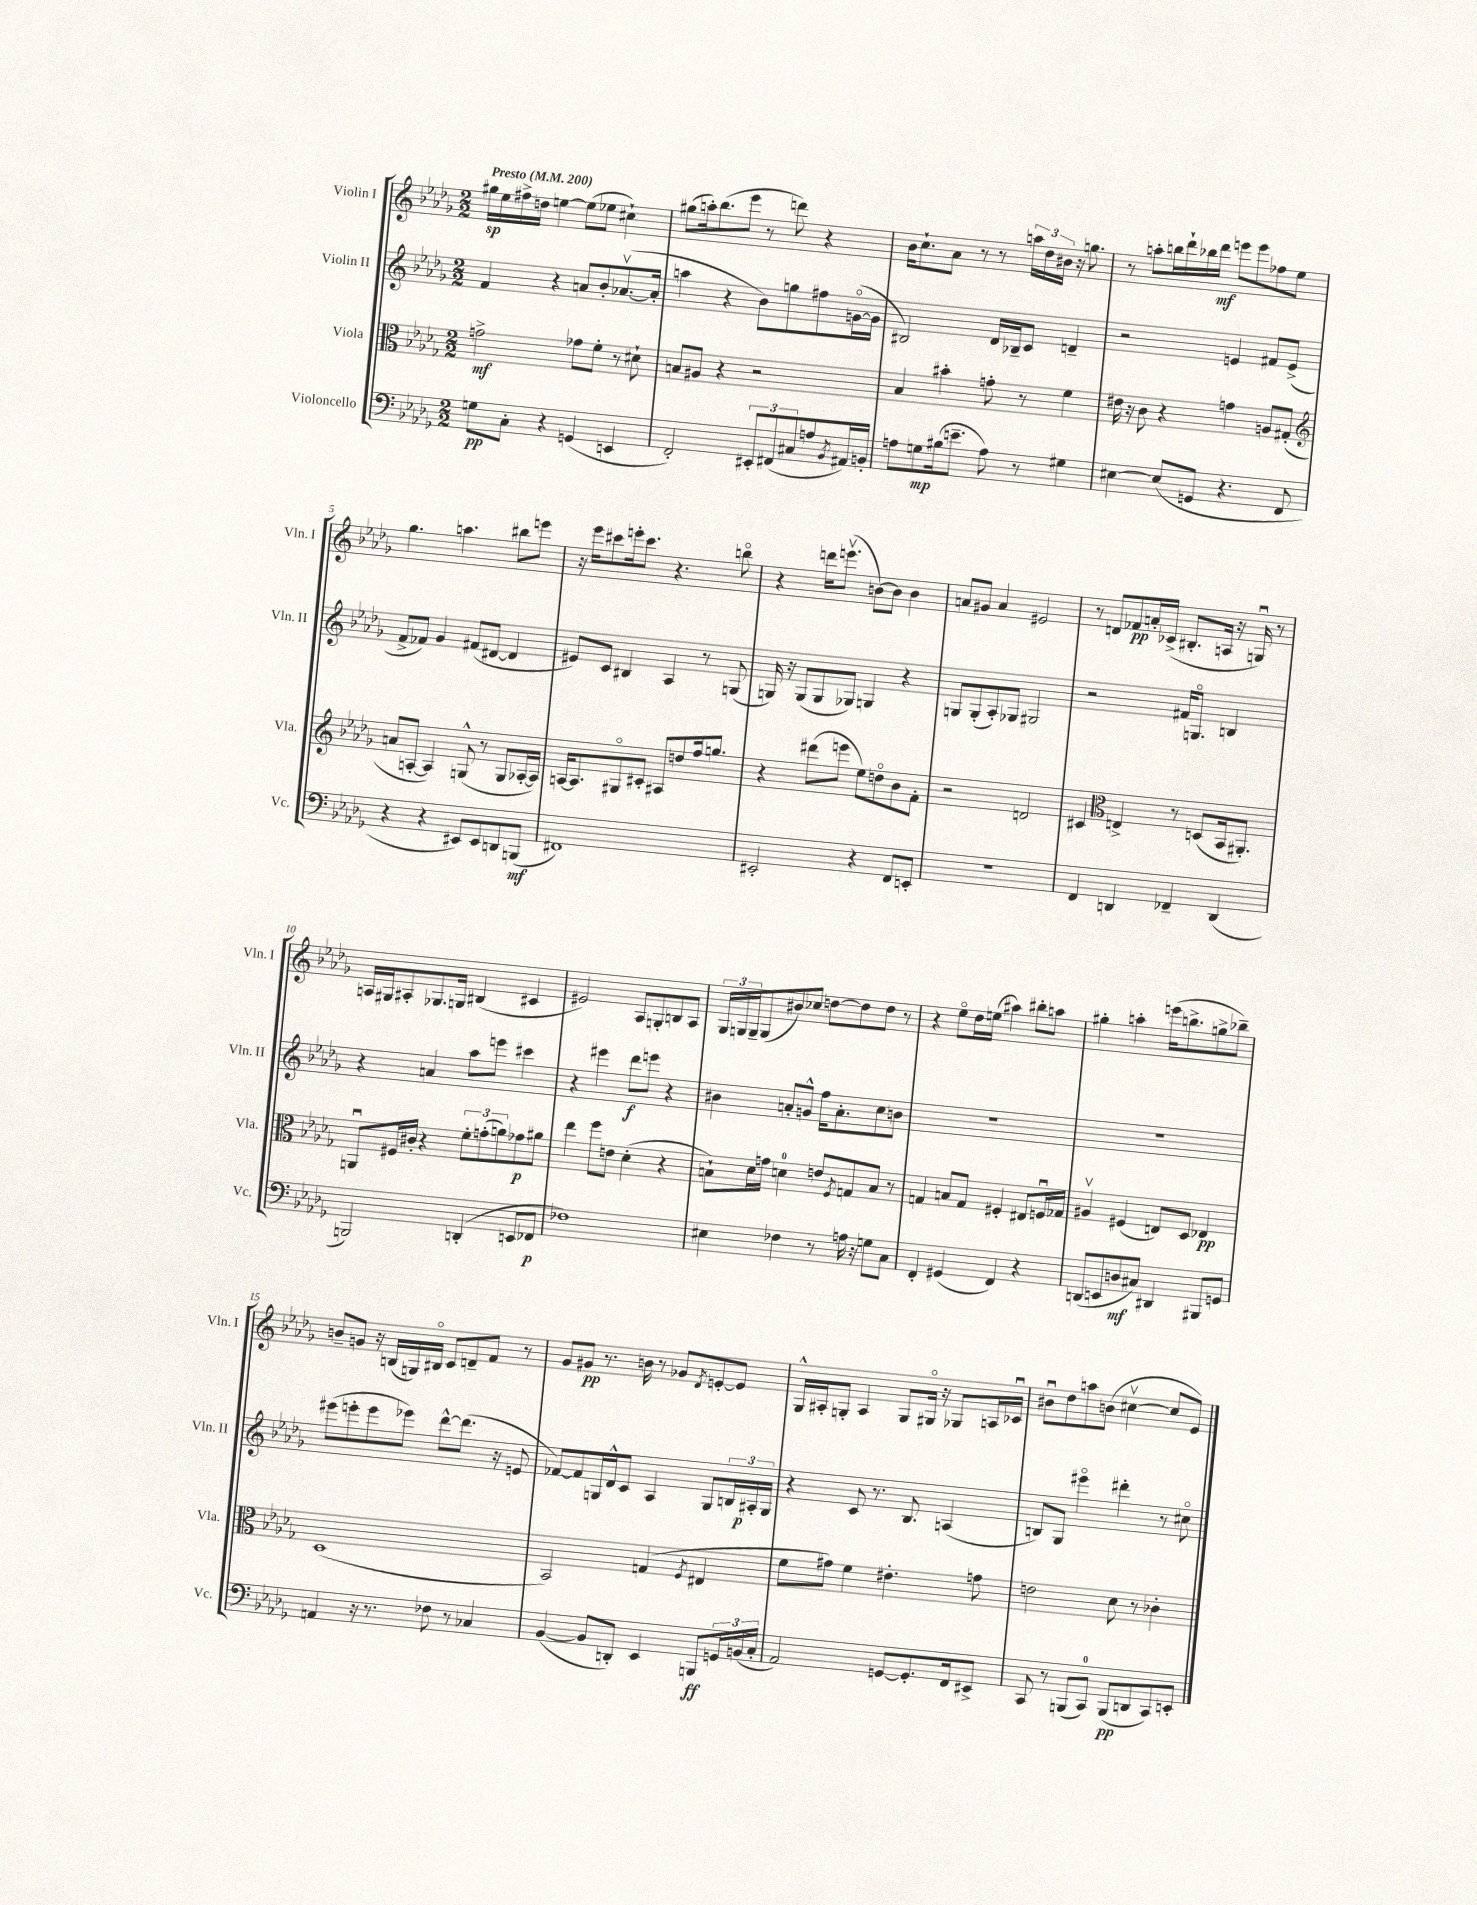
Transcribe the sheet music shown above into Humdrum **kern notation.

**kern	**dynam	**kern	**dynam	**kern	**dynam	**kern	**dynam
*part4	*part4	*part3	*part3	*part2	*part2	*part1	*part1
*staff4	*staff4	*staff3	*staff3	*staff2	*staff2	*staff1	*staff1
*I"Violoncello	*	*I"Viola	*	*I"Violin II	*	*I"Violin I	*
*I'Vc.	*	*I'Vla.	*	*I'Vln. II	*	*I'Vln. I	*
*clefF4	*	*clefC3	*	*clefG2	*	*clefG2	*
*k[b-e-a-d-g-]	*	*k[b-e-a-d-g-]	*	*k[b-e-a-d-g-]	*	*k[b-e-a-d-g-]	*
*M2/2	*	*M2/2	*	*M2/2	*	*M2/2	*
*MM200	*	*MM200	*	*MM200	*	*MM200	*
=1	=1	=1	=1	=1	=1	=1	=1
!	!	!	!	!	!	!LO:TX:a:B:t=Presto	!
8Gn\L	pp	2gn^\	mf	4f/	.	16gg#X\LL	sp
.	.	.	.	.	.	16ee-\	.
8C'\J	.	.	.	.	.	16ff#X^\	.
.	.	.	.	.	.	16ddn\JJ	.
4r	.	.	.	4r	.	[4een\	.
(4GGn/	.	8g-X\L	.	8an/L	.	(8ee\L]	.
.	.	8f'\J	.	8b-'/	.	8ee-X\J	.
4EEn/	.	8r	.	([8.a-Xv/	.	4cc#X`\)	.
.	.	8d#X`\	.	.	.	.	.
.	.	.	.	16a-'/Jk]	.	.	.
=2	=2	=2	=2	=2	=2	=2	=2
2FF'/)	.	8Bn/L	.	4aan\	.	(8gg#X\L	.
.	.	8A#X/J	.	.	.	16aan'\k)	.
.	.	.	.	.	.	(8.bb-\	.
.	.	4r	.	4r	.	.	.
.	.	.	.	.	.	8eee-\J	.
12EE#X'/L	.	2r	.	8b-\L)	.	8r	.
(12FF#X/	.	.	.	.	.	.	.
.	.	.	.	8ggn\	.	8dddn\)	.
12C#X/	.	.	.	.	.	.	.
8An/	.	.	.	8ff#X\	.	4r	.
8qBB-/	.	.	.	.	.	.	.
16AA#X/L)	.	.	.	([16gn\L	.	.	.
16BBn'/JJ	.	.	.	16g\JJ]	.	.	.
=3	=3	=3	=3	=3	=3	=3	=3
8An\L	.	4B-/	.	2B#X/)	.	16b-\KL	.
.	.	.	.	.	.	8.cc`\	.
8Gn\	mp	.	.	.	.	.	.
(16B#X\k	.	4b#X'\	.	.	.	8a-\J	.
8.en~\J	.	.	.	.	.	.	.
.	.	.	.	.	.	8r	.
8A\)	.	8gn'\	.	16d-/LL	.	8r	.
.	.	.	.	16B-X~/J	.	.	.
8r	.	8r	.	8c/J	.	24aan\LL	.
.	.	.	.	.	.	24dd-\	.
.	.	.	.	.	.	24b#X\JJ	.
4G#X\	.	4f\	.	4dn~/	.	16r	.
.	.	.	.	.	.	8.ggn\	.
=4	=4	=4	=4	=4	=4	=4	=4
[4E#X\	.	16e#X\	.	2r	.	8r	.
.	.	16r	.	.	.	.	.
.	.	8c\	.	.	.	8aan'\L	.
(8E#/L]	.	4r	.	.	.	16bbn\L	.
.	.	.	.	.	.	16ddd-`\	.
8GGn/J	.	.	.	.	.	16bb-X\	.
.	.	.	.	.	.	16ddd-\JJ	mf
4.r	.	4gn\	.	4en/	.	8eeen\L	.
.	.	.	.	.	.	8eee\	.
.	.	8An/L	.	8f#X/L	.	8ff-X\	.
8FF/	.	(8G#X'/J	.	(8e^/J	.	8ee-\J	.
!!LO:LB:g=z
=5	=5	=5	=5	=5	=5	=5	=5
*	*	*clefG2	*	*	*	*	*
4r	.	8an/L	.	8f^/L	.	4.gg-\	.
.	.	[8An'/J	.	8f-X/J)	.	.	.
4r	.	4A/])	.	4g-/	.	.	.
.	.	.	.	.	.	4.aan\	.
8EE#X/L)	.	(8Gn^^/	.	(8f#X/L	.	.	.
8EE#/	.	8r	.	[8d#X/J	.	.	.
8DDn/	.	8G/L	.	4d#/]	.	8bb#X\L	.
(8BBBn/J	mf	[16A-X'/L	.	.	.	8eeen\J	.
.	.	16A-/JJ])	.	.	.	.	.
=6	=6	=6	=6	=6	=6	=6	=6
1FF#X)	.	[16An/KL	.	8e#X/L)	.	16r	.
.	.	8.A/]	.	.	.	16eee-\KL	.
.	.	.	.	8c/J	.	8ccc#X\	.
.	.	8G#X/	.	4B#X/	.	16eeen'\k	.
.	.	.	.	.	.	8.ccc#\J	.
.	.	8c#X'/J	.	.	.	.	.
.	.	8A#X/L	.	4A-/	.	4.r	.
.	.	8ddn/	.	.	.	.	.
.	.	16ff/k	.	8r	.	.	.
.	.	8.ggn/J	.	.	.	.	.
.	.	.	.	(8Gn/	.	8bbn\	.
=7	=7	=7	=7	=7	=7	=7	=7
2EE#X'/	.	4r	.	16Gn/)	.	4r	.
.	.	.	.	16r	.	.	.
.	.	.	.	(8G/L	.	.	.
.	.	(8ddd#X\L	.	8G/	.	16dddn\KL	.
.	.	.	.	.	.	(8.eeenv\J	.
.	.	8eeen\J	.	8G-X/J)	.	.	.
4r	.	8ee-\L)	.	4Gn/	.	[8bn\L)	.
.	.	8ddn\	.	.	.	8b\J]	.
8FF/L	.	8b-\	.	4r	.	4b\	.
8EEn'/J	.	8f'\J	.	.	.	.	.
=8	=8	=8	=8	=8	=8	=8	=8
1r	.	2r	.	8Gn/L	.	8an/L	.
.	.	.	.	(8G'/	.	8g#X/J	.
.	.	.	.	8A-'/)	.	4a/	.
.	.	.	.	8G-X/J	.	.	.
.	.	2dn/	.	2G#X/	.	2e#X/	.
=9	=9	=9	=9	=9	=9	=9	=9
4FF/	.	4c#X/	.	2r	.	8r	.
.	.	.	.	.	.	8dn/L	.
*	*	*clefC3	*	*	*	*	*
4DDn/	.	4En^/	.	.	.	8f-X/	pp
.	.	.	.	.	.	16an'/L	.
.	.	.	.	.	.	(16c-X^/JJ	.
4FF-X~/	.	8r	.	16f#X/KL	.	8.B#X'/L	.
.	.	.	.	8.Gn/J	.	.	.
.	.	(8Dn/L	.	.	.	.	.
.	.	.	.	.	.	16An/Jk	.
(4DD/	.	16BB-/k	.	4Bn/	.	16r	.
.	.	8.AA#X'/J)	.	.	.	16Gnu/)	.
.	.	.	.	.	.	8r	.
!!LO:LB:g=z
=10	=10	=10	=10	=10	=10	=10	=10
2BBBn/)	.	8AAnu/L	.	4r	.	16An/LL	.
.	.	.	.	.	.	16G#X/J	.
.	.	16F#X/L	.	.	.	8A#X'/	.
.	.	16c#X'/JJ	.	.	.	.	.
.	.	4r	.	4an/	.	8.G-X/	.
.	.	.	.	.	.	16Gn/Jk	.
(4DDn'/	.	12f'\L	.	8aa-\L	.	(4B#X/	.
.	.	(12gn'\	.	.	.	.	.
.	.	.	.	8eeen\J	.	.	.
.	.	12an\)	.	.	.	.	.
8EEn/L	.	8g-X\	p	4ccc#X\	.	4c#X/	.
8FF-X/J	p	8a#X\J	.	.	.	.	.
=11	=11	=11	=11	=11	=11	=11	=11
1F-X)	.	4ee-\	.	4r	.	2e#X/)	.
.	.	8ff\L	.	4eee#X\	.	.	.
.	.	8en\J	.	.	.	.	.
.	.	(4d-'\	.	8ddd-\L	f	8A-/L	.
.	.	.	.	8eeen\J	.	8Gn'/	.
.	.	4r	.	4r	.	8Bn/	.
.	.	.	.	.	.	8A-/J	.
=12	=12	=12	=12	=12	=12	=12	=12
4E#X\	.	8Bn`\L)	.	4b#X\	.	24G-/LL	.
.	.	.	.	.	.	24Gn/	.
.	.	.	.	.	.	24G~/J	.
.	.	16d-\L	.	.	.	(8G/	.
.	.	16gn\JJ	.	.	.	.	.
4F-X\	.	4dn\	.	8an'/L	.	8b#X/)	.
.	.	.	.	8gn^^/J	.	8cc-X/J	.
8r	.	8en/L	.	16ff\KL	.	[8ddn\L	.
.	.	.	.	8.a'\	.	.	.
.	.	8qF/	.	.	.	.	.
16An\	.	8Gn/	.	.	.	8dd\]	.
16r	.	.	.	.	.	.	.
8Gn\L	.	8B/J	.	8cc\	.	8dd\J	.
8C\J	.	8r	.	8bn\J	.	8r	.
=13	=13	=13	=13	=13	=13	=13	=13
4FF'/	.	4Gn/	.	1r	.	4r	.
(4GG#X/	.	8Bn/L	.	.	.	8ee-\L	.
.	.	8G/J	.	.	.	16dd-\L	.
.	.	.	.	.	.	(16een\JJ	.
4FF/)	.	4F#X'/	.	.	.	4aa#X\)	.
4r	.	8E#X/L	.	.	.	8bb#X'\L	.
.	.	16Fnu/L	.	.	.	8aan\J	.
.	.	16G-X/JJ	.	.	.	.	.
=14	=14	=14	=14	=14	=14	=14	=14
(8DDn/L	.	4A#Xv/	.	1r	.	4gg#X'\	.
8EEn/	.	.	.	.	.	.	.
8Dn/	mf	(4F#X/	.	.	.	4aan'\	.
8C#X/J)	.	.	.	.	.	.	.
4DD#X/	.	8En/L)	.	.	.	(16eeen\KL	.
.	.	.	.	.	.	8.bbn^\	.
.	.	8D-/J	.	.	.	.	.
8BBB#X/L	.	4E-X/	pp	.	.	8ggn^\	.
8GGn/J	.	.	.	.	.	8bb-X~\J)	.
!!LO:LB:g=z
=15	=15	=15	=15	=15	=15	=15	=15
4AAn/	.	(1D-	.	(8eee#X\L	.	8bn~/L	.
.	.	.	.	8eeen'\	.	8gn/J	.
16r	.	.	.	8eee\	.	16r	.
8.r	.	.	.	.	.	(16Bn/LL	.
.	.	.	.	8eee-X\J)	.	16Gn/)	.
.	.	.	.	.	.	16B#X/JJ	.
8F-X\	.	.	.	[8ddd-^^\L	.	8c/L	.
8r	.	.	.	(8.ddd-\J]	.	8dn~/	.
4C-X/	.	.	.	.	.	8f/J	.
.	.	.	.	16r	.	.	.
.	.	.	.	8en/	.	8r	.
=16	=16	=16	=16	=16	=16	=16	=16
([4BB-/	.	2BB-/)	.	[8f-X/L)	.	8g-/L	.
.	.	.	.	8f-/]	.	8g#X/J	pp
8BB-/L]	.	.	.	16Gn/L	.	8.r	.
.	.	.	.	16d-^^/J	.	.	.
8DDn'/J)	.	.	.	8c/J	.	.	.
.	.	.	.	.	.	16bn\	.
4EE-/	.	(4Gn/	.	4A-/	.	8r	.
.	.	.	.	.	.	8g-X/L	.
.	.	8qF/	.	.	.	8qd-/	.
8BBBn/L	ff	4E#X/	.	8G/L	.	[8en'/	.
24GGn/L	.	.	.	24Bn/L	.	8e/J]	.
(24BBn/	.	.	.	24A#X'/	p	.	.
24C'/JJ	.	.	.	24G/JJ	.	.	.
=17	=17	=17	=17	=17	=17	=17	=17
2AA-/)	.	8f\L	.	4r	.	16G-^^/LL	.
.	.	.	.	.	.	16A#X'/J	.
.	.	8g#X\J)	.	.	.	8Gn'/J	.
.	.	4f\	.	8c/	.	4A#/	.
.	.	.	.	8.r	.	.	.
[8GGn/L	.	4.e#X'\	.	.	.	8G/L	.
.	.	.	.	8.B-/	.	.	.
8.GG'/]	.	.	.	.	.	16G#X/Jk	.
.	.	.	.	.	.	16r	.
.	.	.	.	(4An/	.	8G-X/L	.
16FF/k	.	.	.	.	.	.	.
8EE#X^/J	.	8gn\	.	.	.	16An/L	.
.	.	.	.	.	.	16c-Xu/JJ	.
=18	=18	=18	=18	=18	=18	=18	=18
8CC/	.	2en\	.	8Bn/L)	.	8b#Xu\L	.
8r	.	.	.	8G-/J	.	8dd-\	.
(8BBBn/L	.	.	.	4eee#X\	.	8aan\	.
8CC/J)	.	.	.	.	.	(8bn\J	.
(8BBB/L	pp	8d-\	.	4ddd#X'\	.	[4cc#Xv\	.
8DDn/	.	8r	.	.	.	.	.
8CC/)	.	4c-X'\	.	8r	.	8cc#/L]	.
8EEn'/J	.	.	.	8cc#X\	.	8e-/J)	.
==	==	==	==	==	==	==	==
*-	*-	*-	*-	*-	*-	*-	*-
